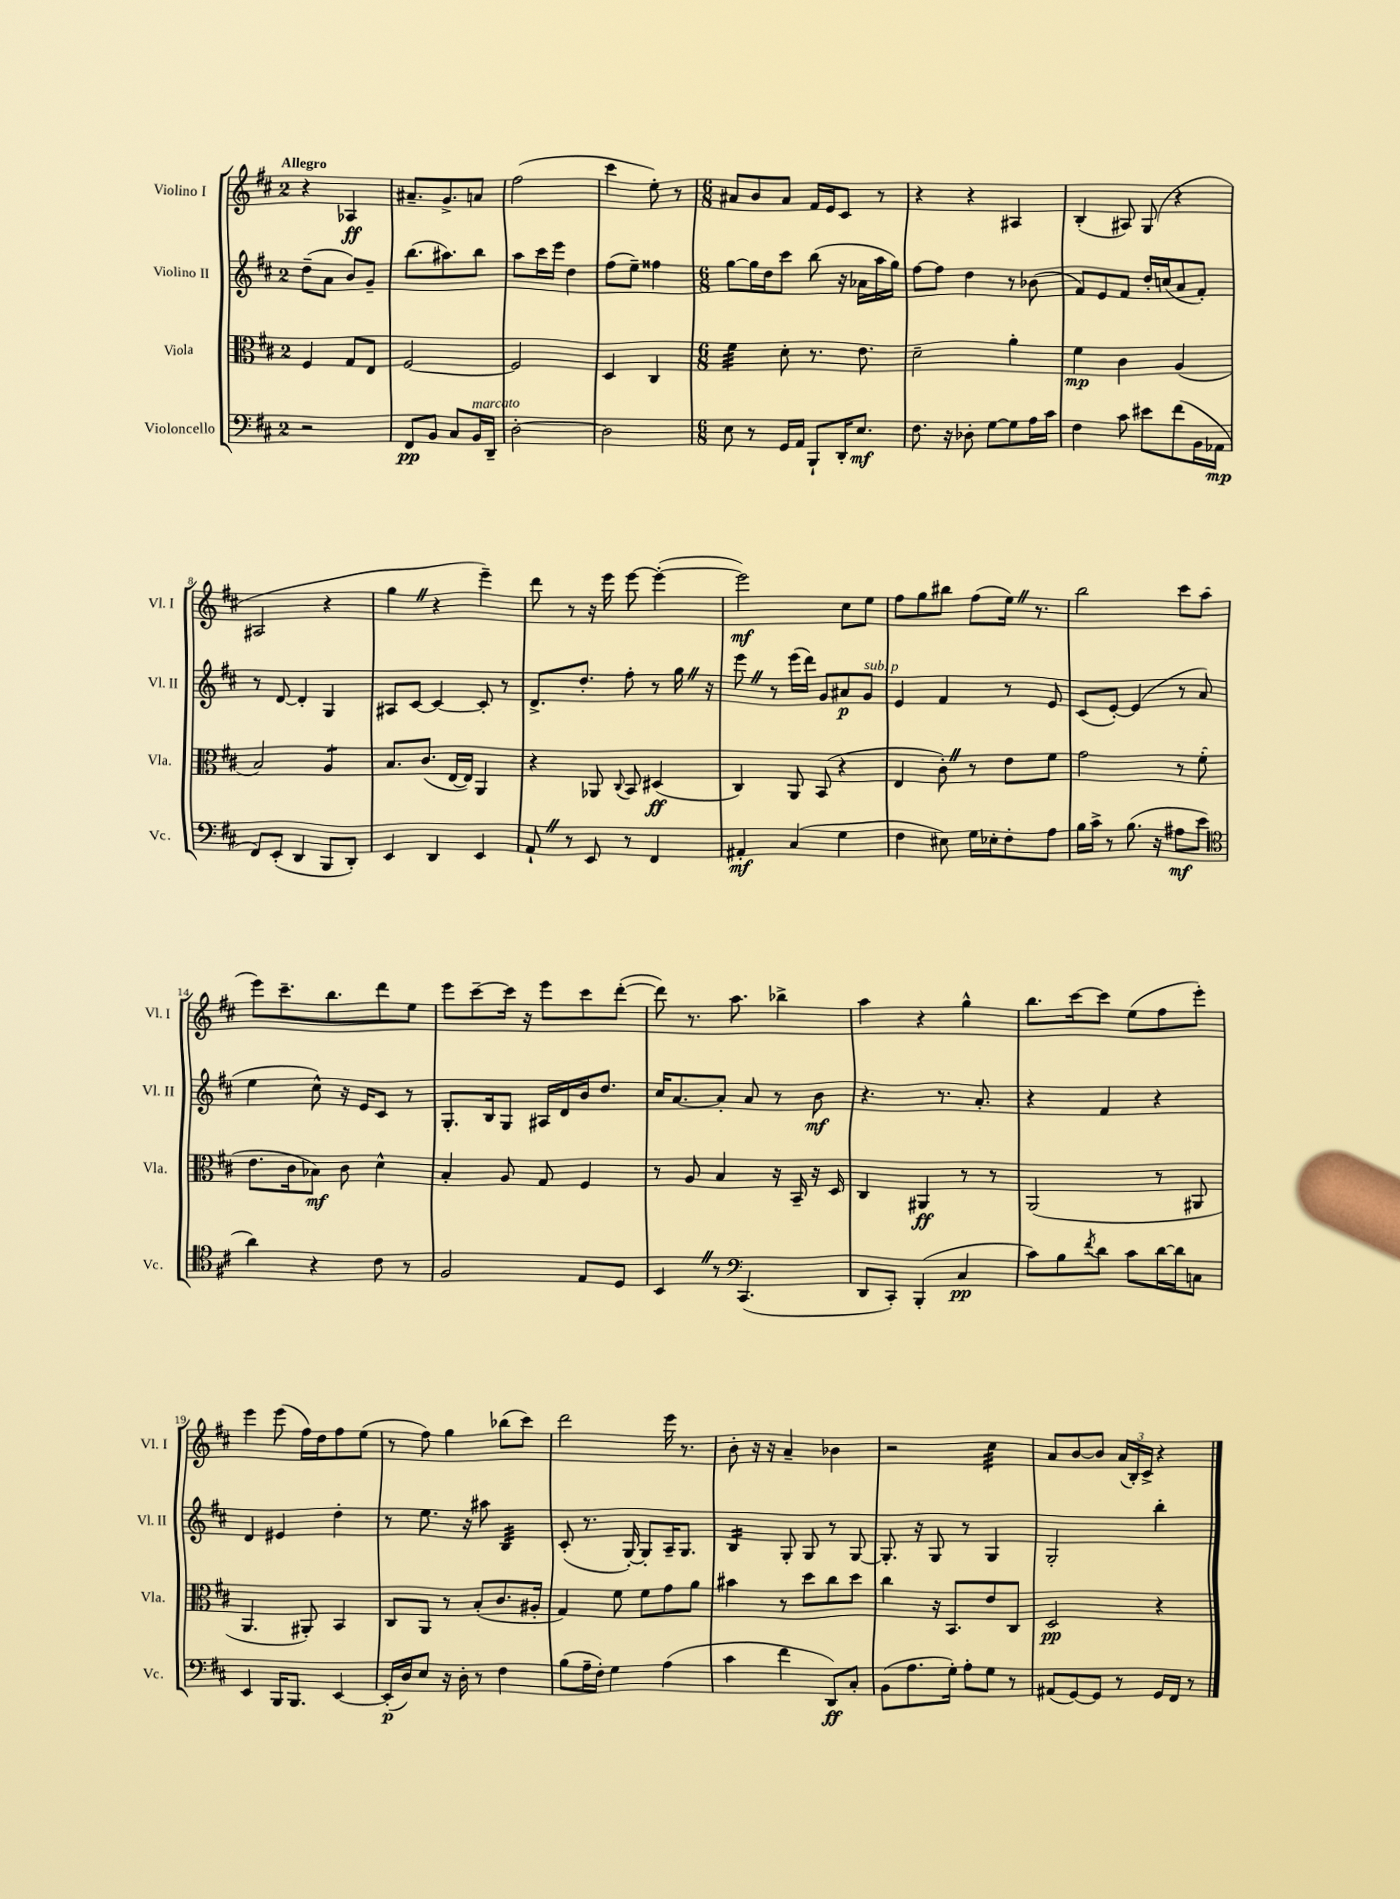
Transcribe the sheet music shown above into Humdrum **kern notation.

**kern	**kern	**kern	**kern
*staff4	*staff3	*staff2	*staff1
*clefF4	*clefC3	*clefG2	*clefG2
*k[f#c#]	*k[f#c#]	*k[f#c#]	*k[f#c#]
*M2/4	*M2/4	*M2/4	*M2/4
2r	4F#	(8dd~	4r
.	.	8a	.
.	8G	8b)	4A-
.	8E	8g~	.
=	=	=	=
8FF#	[2F#	(8.bb	8.a#~
8BB	.	.	.
.	.	8.aa#)	8.g^
8C#	.	.	.
16BB	.	8bb	8a
16DD~	.	.	.
=	=	=	=
[2D'	2F#]	8aa	(2ff#
.	.	16ccc#	.
.	.	16eee	.
.	.	4dd	.
=	=	=	=
2D]	4D	(8ff#	4ccc#
.	.	8ee~)	.
.	4C#	4ff##	8ee')
.	.	.	8r
=	=	=	=
*M6/8	*M6/8	*M6/8	*M6/8
8E	4f#	[8gg	8a#
8r	.	16gg]	8b
.	.	16dd	.
16GG	8d'	8ccc#	8a#
16AA	.	.	.
8BBB`	8.r	(8bb	16f#
.	.	.	16e
16DD'	.	16r	8c#
8.E	8.e	16a-	.
.	.	16aa	8r
.	.	16gg)	.
=	=	=	=
8.F#	2d~	[8ff#	4r
.	.	8ff#]	.
16r	.	.	.
8D-'	.	4dd	4r
[8G	.	.	.
8G]	4a'	8r	4A#
16A	.	(8b-	.
16c#	.	.	.
=	=	=	=
4F#	4f#	8f#)	(4B'
.	.	8e	.
8c#	4c#	8f#	8A#)
8e#	.	16dd'	(8G
.	.	(16cc	.
(8f#	(4A	8a	4r
16BB	.	8f#')	.
16AA-	.	.	.
=	=	=	=
8FF#)	2B)	8r	2A#
(8EE'	.	[8d	.
4DD	.	4d']	.
8BBB	4A	4G	4r
8DD')	.	.	.
=	=	=	=
4EE	8.B	8A#	4gg
.	.	[8c#	.
.	(8.c#	.	.
4DD	.	4c#_	4r
.	[16E	.	.
.	16E])	.	.
4EE	4AA	8c#']	4eee~)
.	.	8r	.
=	=	=	=
8AA`	4r	8.d^	8ddd
8r	.	.	8r
.	.	8.dd'	.
8EE	8AA-	.	16r
.	.	.	16eee
.	8qqC#	.	.
8r	8BB	8ff#'	[8eee
4FF#	(4D#	8r	(4eee'_
.	.	16gg	.
.	.	16r	.
=	=	=	=
4AA#'	4C#)	8eee	2eee])
.	.	8r	.
(4C#	8AA	(16eee	.
.	.	16ddd)	.
.	(8BB	8g	.
4G	4r	8a#	8cc#
.	.	8g	8ee
=	=	=	=
4F#	4E	4e	8ff#
.	.	.	8gg
8E#)	8c#')	4f#	8bb#
16G	8r	.	(8ff#
16E-'	.	.	.
8F#'	8e	8r	16ee)
.	.	.	8.r
8A	8f#	8e	.
=	=	=	=
16B	2g	(8c#	2bb
16c#^	.	.	.
8r	.	[8e')	.
(8.B	.	(4e]	.
16r	.	.	.
8A#	8r	8r	8ccc#
8e	(8f#'	8a	(8aa
=	=	=	=
*clefC4	*	*	*
4a)	8.e	4ee	8eee)
.	.	.	8.ccc#~
.	16c#	.	.
4r	8B-)	8cc#^^)	.
.	.	.	8.bb
.	8c#	16r	.
.	.	16e	.
8c#	4d^^	8c#	8ddd
8r	.	8r	8ee
=	=	=	=
2F#	4B'	8.G'	8eee
.	.	.	[8ccc#~
.	.	16B	.
.	8A	8G	16ccc#]
.	.	.	16r
.	8G	16A#	8eee
.	.	16d	.
8E	4F#	16b	8ccc#
.	.	8.dd	.
8D	.	.	([8ddd'
=	=	=	=
4BB	8r	16cc#	8ddd])
.	.	[8.a	.
.	8A	.	8.r
8r	4B	8a']	.
.	.	.	8.aa
*clefF4	*	*	*
(4.CC#	.	8a	.
.	16r	8r	4bb-^
.	16BB~	.	.
.	16r	8b	.
.	16D	.	.
=	=	=	=
8DD	4C#	4.r	4aa
8CC#')	.	.	.
(4BBB'	4AA#	.	4r
.	.	8.r	.
4C#	8r	.	4gg^^
.	.	8.a'	.
.	8r	.	.
=	=	=	=
8c#)	(2AA	4r	8.bb
8B	.	.	.
.	.	.	[16ccc#
8qf#	.	.	.
8d	.	4f#	8ccc#]
8c#	.	.	(8ee
[16d	8r	4r	8ff#
16d]	.	.	.
8C	8AA#	.	8eee')
=	=	=	=
4EE	4.AA	4d	4eee
16BBB	.	4e#	(8eee
8.BBB	.	.	.
.	8AA#')	.	16ff#)
.	.	.	16dd
[4EE	4BB	4dd'	8ff#
.	.	.	(8ee
=	=	=	=
(16EE']	8C#	8r	8r
16D)	.	.	.
8E	8AA	8.ee	8ff#)
16r	8r	.	4gg
16D'	.	16r	.
8r	(8B'	8aa#	.
4F#	8.c#	4B	(8bb-
.	.	.	8ccc#)
.	16A#'	.	.
=	=	=	=
(8B	4G)	(8c#'	2ddd
16A~	.	8.r	.
16F#')	.	.	.
4G	8f#	.	.
.	.	[16G')	.
.	8f#	8G']	.
(4A	8g	16A~	16eee
.	.	8.G	8.r
.	8a	.	.
=	=	=	=
4c#	4b#	4B	8b'
.	.	.	16r
.	.	.	16r
4f#	8r	8G'	4a~
.	8dd	8G	.
8DD)	8cc#	8r	4b-
8C#'	8dd	[8G	.
=	=	=	=
(8BB	4cc#	8.G']	2r
8.A	.	.	.
.	.	16r	.
.	16r	8G	.
16G')	8.BB	.	.
8A'	.	8r	.
8G	8e	4G	4cc#
8r	8C#	.	.
=	=	=	=
(8AA#	2D	2G'	8a
[8GG)	.	.	[8b
8GG]	.	.	8b]
8r	.	.	(24a
.	.	.	24B')
.	.	.	24c#^
16GG	4r	4bb'	4r
16FF#	.	.	.
8r	.	.	.
==	==	==	==
*-	*-	*-	*-
